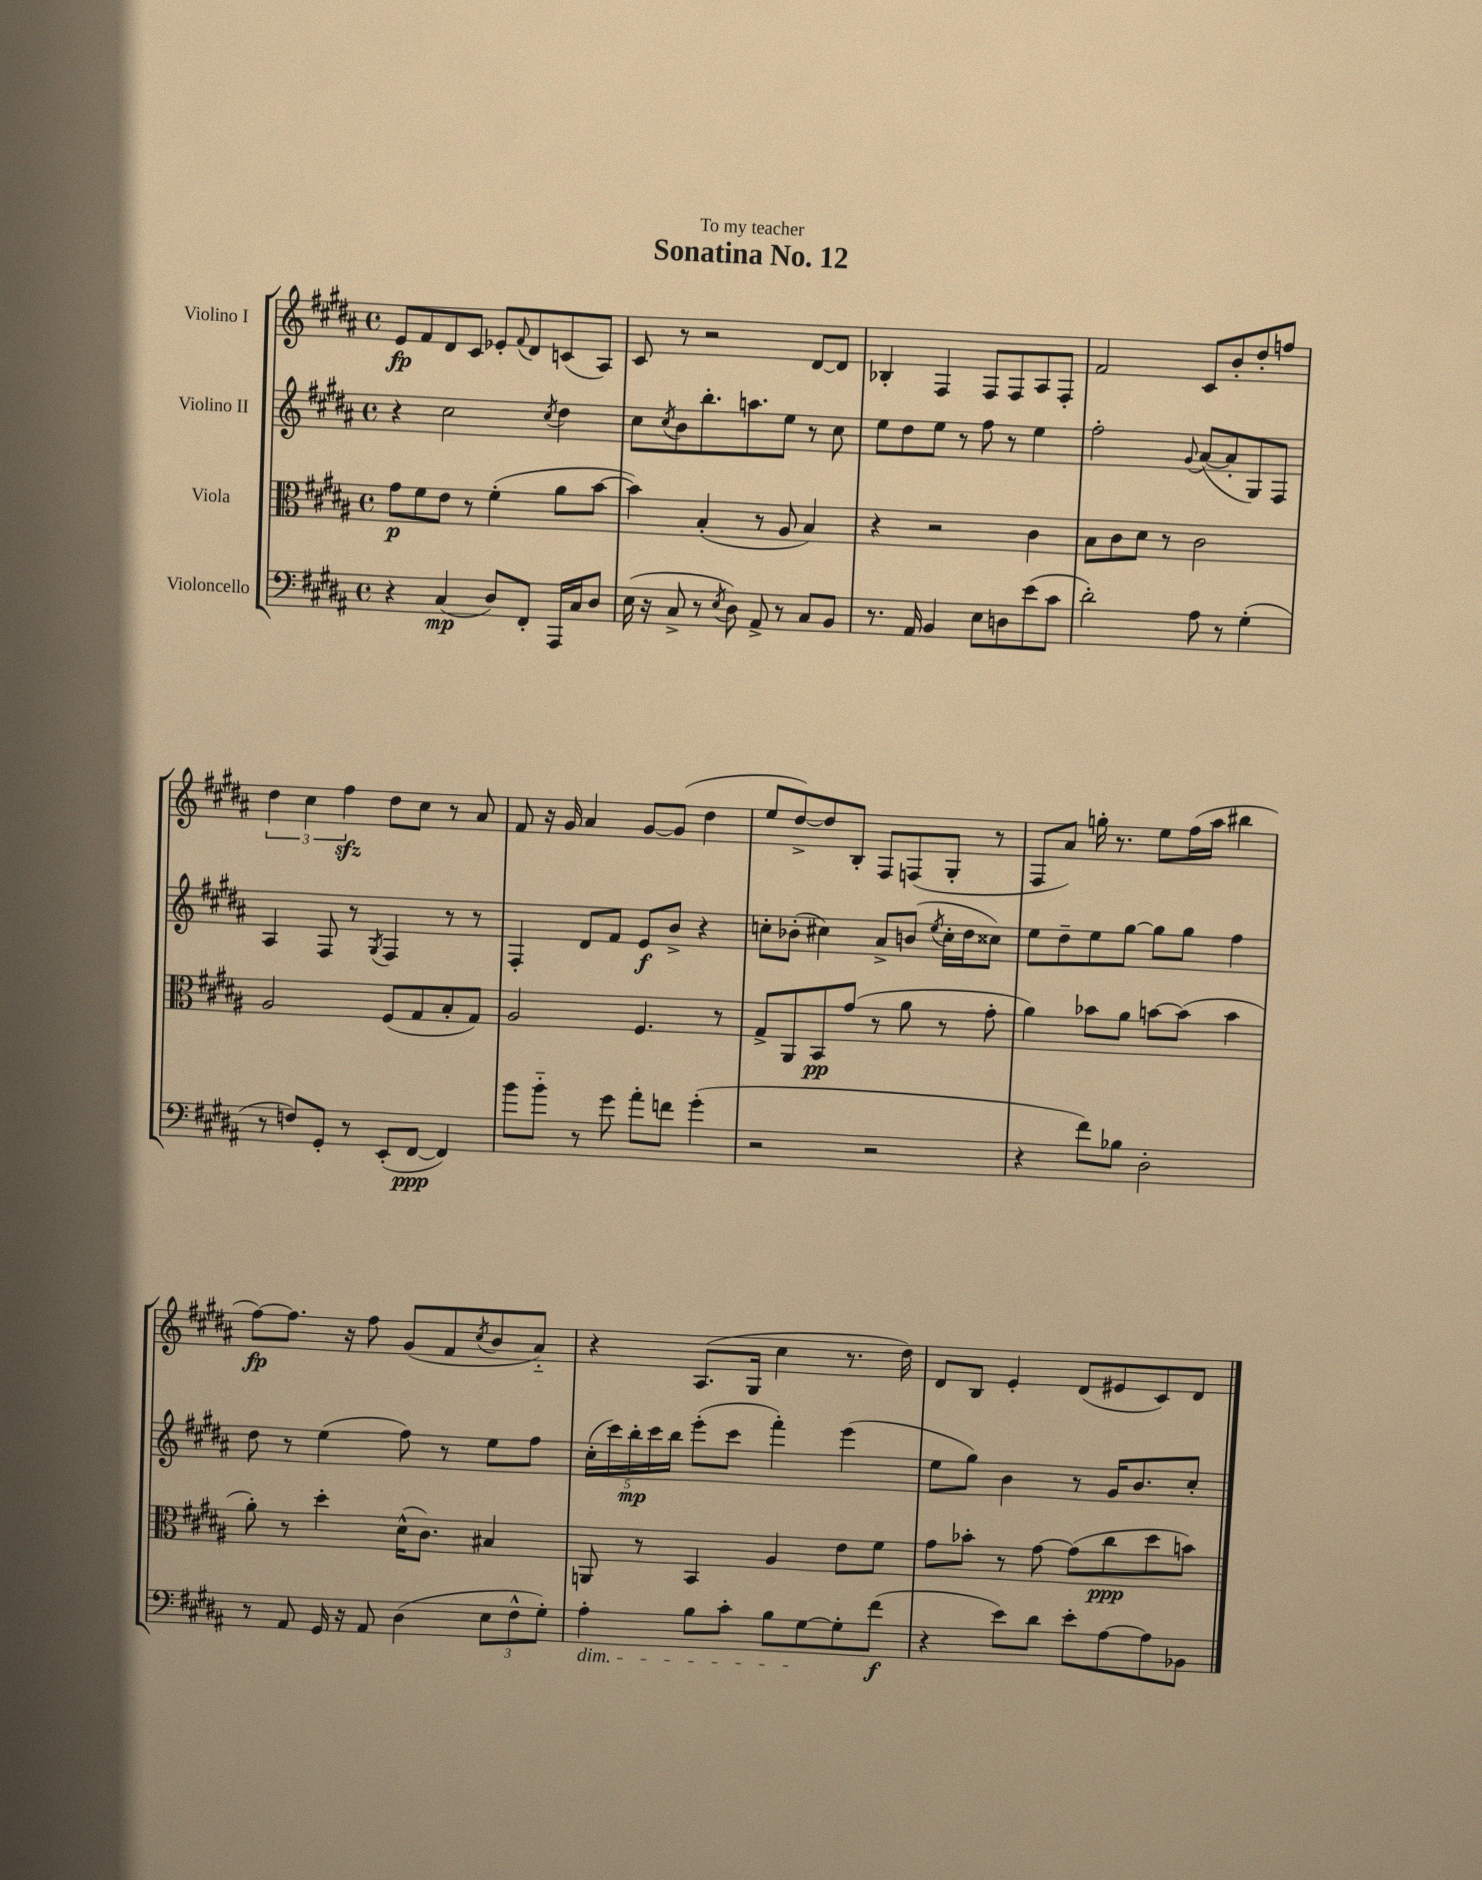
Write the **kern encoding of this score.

**kern	**dynam	**kern	**dynam	**kern	**dynam	**kern	**dynam
*part4	*part4	*part3	*part3	*part2	*part2	*part1	*part1
*staff4	*staff4	*staff3	*staff3	*staff2	*staff2	*staff1	*staff1
*I"Violoncello	*	*I"Viola	*	*I"Violino II	*	*I"Violino I	*
*clefF4	*	*clefC3	*	*clefG2	*	*clefG2	*
*k[f#c#g#d#a#]	*	*k[f#c#g#d#a#]	*	*k[f#c#g#d#a#]	*	*k[f#c#g#d#a#]	*
*M4/4	*	*M4/4	*	*M4/4	*	*M4/4	*
*met(c)	*	*met(c)	*	*met(c)	*	*met(c)	*
=1	=1	=1	=1	=1	=1	=1	=1
4r	.	8g#\L	p	4r	.	8e/L	fp
.	.	8f#\	.	.	.	8f#/	.
(4C#/	mp	8e\J	.	2cc#\	.	8d#/	.
.	.	8r	.	.	.	8c#/J	.
8D#/L)	.	(4f#'\	.	.	.	8e-X'/L	.
.	.	.	.	.	.	8qqf#/	.
8FF#'/J	.	.	.	.	.	8d#/	.
.	.	.	.	8qcc#/	.	.	.
16AAA#/LL	.	8a#\L	.	4dd#\	.	(8cn/	.
16C#/J	.	.	.	.	.	.	.
8D#/J	.	[8b\J	.	.	.	8A#/J)	.
=2	=2	=2	=2	=2	=2	=2	=2
(16E\	.	4b\])	.	8cc#\L	.	8c#/	.
16r	.	.	.	.	.	.	.
.	.	.	.	8qcc#/	.	.	.
8C#^/	.	.	.	8b\	.	8r	.
8r	.	(4B'/	.	8.bb'\	.	2r	.
8qE/	.	.	.	.	.	.	.
8D#\)	.	.	.	.	.	.	.
.	.	.	.	8.aan\	.	.	.
8AA#^/	.	8r	.	.	.	.	.
8r	.	8A#/	.	8ee\J	.	.	.
8C#/L	.	4B/)	.	8r	.	[8d#/L	.
8BB/J	.	.	.	8cc#\	.	8d#/J]	.
=3	=3	=3	=3	=3	=3	=3	=3
8.r	.	4r	.	8ee\L	.	4B-X'/	.
.	.	.	.	8dd#\	.	.	.
16AA#/	.	.	.	.	.	.	.
4BB/	.	2r	.	8ee\J	.	4F#/	.
.	.	.	.	8r	.	.	.
8E\L	.	.	.	8ff#\	.	8F#/L	.
8Dn\	.	.	.	8r	.	8F#/	.
(8e\	.	4c#\	.	4ee\	.	8A#/	.
8c#\J	.	.	.	.	.	8F#'/J	.
=4	=4	=4	=4	=4	=4	=4	=4
2d#'\)	.	8B\L	.	2ff#'\	.	2f#/	.
.	.	8c#\	.	.	.	.	.
.	.	8d#\J	.	.	.	.	.
.	.	8r	.	.	.	.	.
.	.	.	.	8qqg#/	.	.	.
8A#\	.	2c#\	.	([8a#/L	.	8c#/L	.
8r	.	.	.	8a#'/]	.	8b'/	.
(4G#'\	.	.	.	8G#/)	.	8dd#'/	.
.	.	.	.	8F#/J	.	8ffn/J	.
!!LO:LB:g=z
=5	=5	=5	=5	=5	=5	=5	=5
8r	.	2A#/	.	4A#/	.	6dd#\	.
8Fn/L)	.	.	.	.	.	.	.
.	.	.	.	.	.	6cc#\	.
8GG#'/J	.	.	.	8F#/	.	.	.
.	.	.	.	.	.	6ff#zz\	.
8r	.	.	.	8r	.	.	.
.	.	.	.	8qG#/	.	.	.
(8EE'/L	.	(8F#/L	.	4F#/	.	8dd#\L	.
[8FF#/J	ppp	8G#/	.	.	.	8cc#\J	.
4FF#/])	.	8B'/	.	8r	.	8r	.
.	.	8G#/J)	.	8r	.	8a#/	.
=6	=6	=6	=6	=6	=6	=6	=6
8b\L	.	2A#/	.	4F#'/	.	8f#/	.
8b\J	.	.	.	.	.	16r	.
.	.	.	.	.	.	16g#/	.
8r	.	.	.	8d#/L	.	4a#/	.
8g#\	.	.	.	8f#/J	.	.	.
8a#'\L	.	4.F#/	.	8e/L	f	[8g#/L	.
8fn\J	.	.	.	8b^/J	.	(8g#/J]	.
(4g#'\	.	.	.	4r	.	4dd#\	.
.	.	8r	.	.	.	.	.
=7	=7	=7	=7	=7	=7	=7	=7
2r	.	8G#^/L	.	8ccn'\L	.	8ee/L	.
.	.	8AA#/	.	(8b-X'\J	.	[8dd#^/)	.
.	.	8BB/	pp	4cc#X\)	.	8dd#/]	.
.	.	(8g#/J	.	.	.	8B'/J	.
2r	.	8r	.	8a#^/L	.	8F#/L	.
.	.	8a#\	.	(8bn/J	.	(8Fn/	.
.	.	.	.	8qee/	.	.	.
.	.	8r	.	16cc#'\LL	.	8G#'/J	.
.	.	.	.	16dd#\J	.	.	.
.	.	8g#'\	.	8cc##X\J)	.	8r	.
=8	=8	=8	=8	=8	=8	=8	=8
4r	.	4a#\)	.	8ee\L	.	8F#/L	.
.	.	.	.	8dd#~\	.	8a#/J)	.
8f#\L)	.	8b-X\L	.	8ee\	.	16ggn'\	.
.	.	.	.	.	.	8.r	.
8B-X\J	.	8a#\J	.	[8gg#\J	.	.	.
2D#'\	.	[8bn\L	.	8gg#\L]	.	8ee\L	.
.	.	(8b\J]	.	8gg#\J	.	(16ff#\L	.
.	.	.	.	.	.	16aa#\JJ	.
.	.	4b\	.	4ff#\	.	4bb#X\	.
!!LO:LB:g=z
=9	=9	=9	=9	=9	=9	=9	=9
8r	.	8a#'\)	.	8dd#\	.	[8ff#\L)	fp
8AA#/	.	8r	.	8r	.	8.ff#\J]	.
16GG#/	.	4dd#'\	.	(4ee\	.	.	.
16r	.	.	.	.	.	16r	.
8AA#/	.	.	.	.	.	8ff#\	.
(4D#\	.	(16d#^^\KL	.	8ff#\)	.	(8g#/L	.
.	.	8.c#\J)	.	.	.	.	.
.	.	.	.	8r	.	8f#/	.
.	.	.	.	.	.	8qcc#/	.
12E\L	.	4B#X/	.	8ee\L	.	8b/	.
12F#^^\	.	.	.	.	.	.	.
.	.	.	.	8ff#\J	.	8a#/J)	.
12G#'\J)	.	.	.	.	.	.	.
=10	=10	=10	=10	=10	=10	=10	=10
!LO:TX:b:i:t=dim.	!	!	!	!	!	!	!
4A#'\	.	8AAn/	.	(20cc#'\LL	.	4r	.
.	.	.	.	20ccc#\)	.	.	.
.	.	.	.	20bb'\	mp	.	.
.	.	8r	.	.	.	.	.
.	.	.	.	20ccc#\	.	.	.
.	.	.	.	20bb\JJ	.	.	.
8B\L	.	4BB/	.	(8eee'\L	.	(8.A#/L	.
8c#'\J	.	.	.	8ccc#\J	.	.	.
.	.	.	.	.	.	16G#/Jk	.
8B\L	.	4A#/	.	4fff#'\)	.	4cc#\	.
[8G#\	.	.	.	.	.	.	.
8G#'\]	.	8e\L	.	(4eee\	.	8.r	.
(8f#\J	f	8f#\J	.	.	.	.	.
.	.	.	.	.	.	16dd#\)	.
=11	=11	=11	=11	=11	=11	=11	=11
4r	.	8g#\L	.	8ee\L	.	8d#/L	.
.	.	8b-X'\J	.	8gg#\J)	.	8B/J	.
8e\L)	.	8r	.	4b\	.	4e'/	.
8d#\J	.	[8g#\	.	.	.	.	.
8e'\L	.	(8g#\L]	.	8r	.	(8d#/L	.
[8A#\	.	8cc#\	ppp	16g#/KL	.	8e#X/	.
.	.	.	.	8.b/	.	.	.
8A#\]	.	8dd#\	.	.	.	8c#/)	.
8BB-X\J	.	8bn\J)	.	8cc#'/J	.	8d#/J	.
==	==	==	==	==	==	==	==
*-	*-	*-	*-	*-	*-	*-	*-
